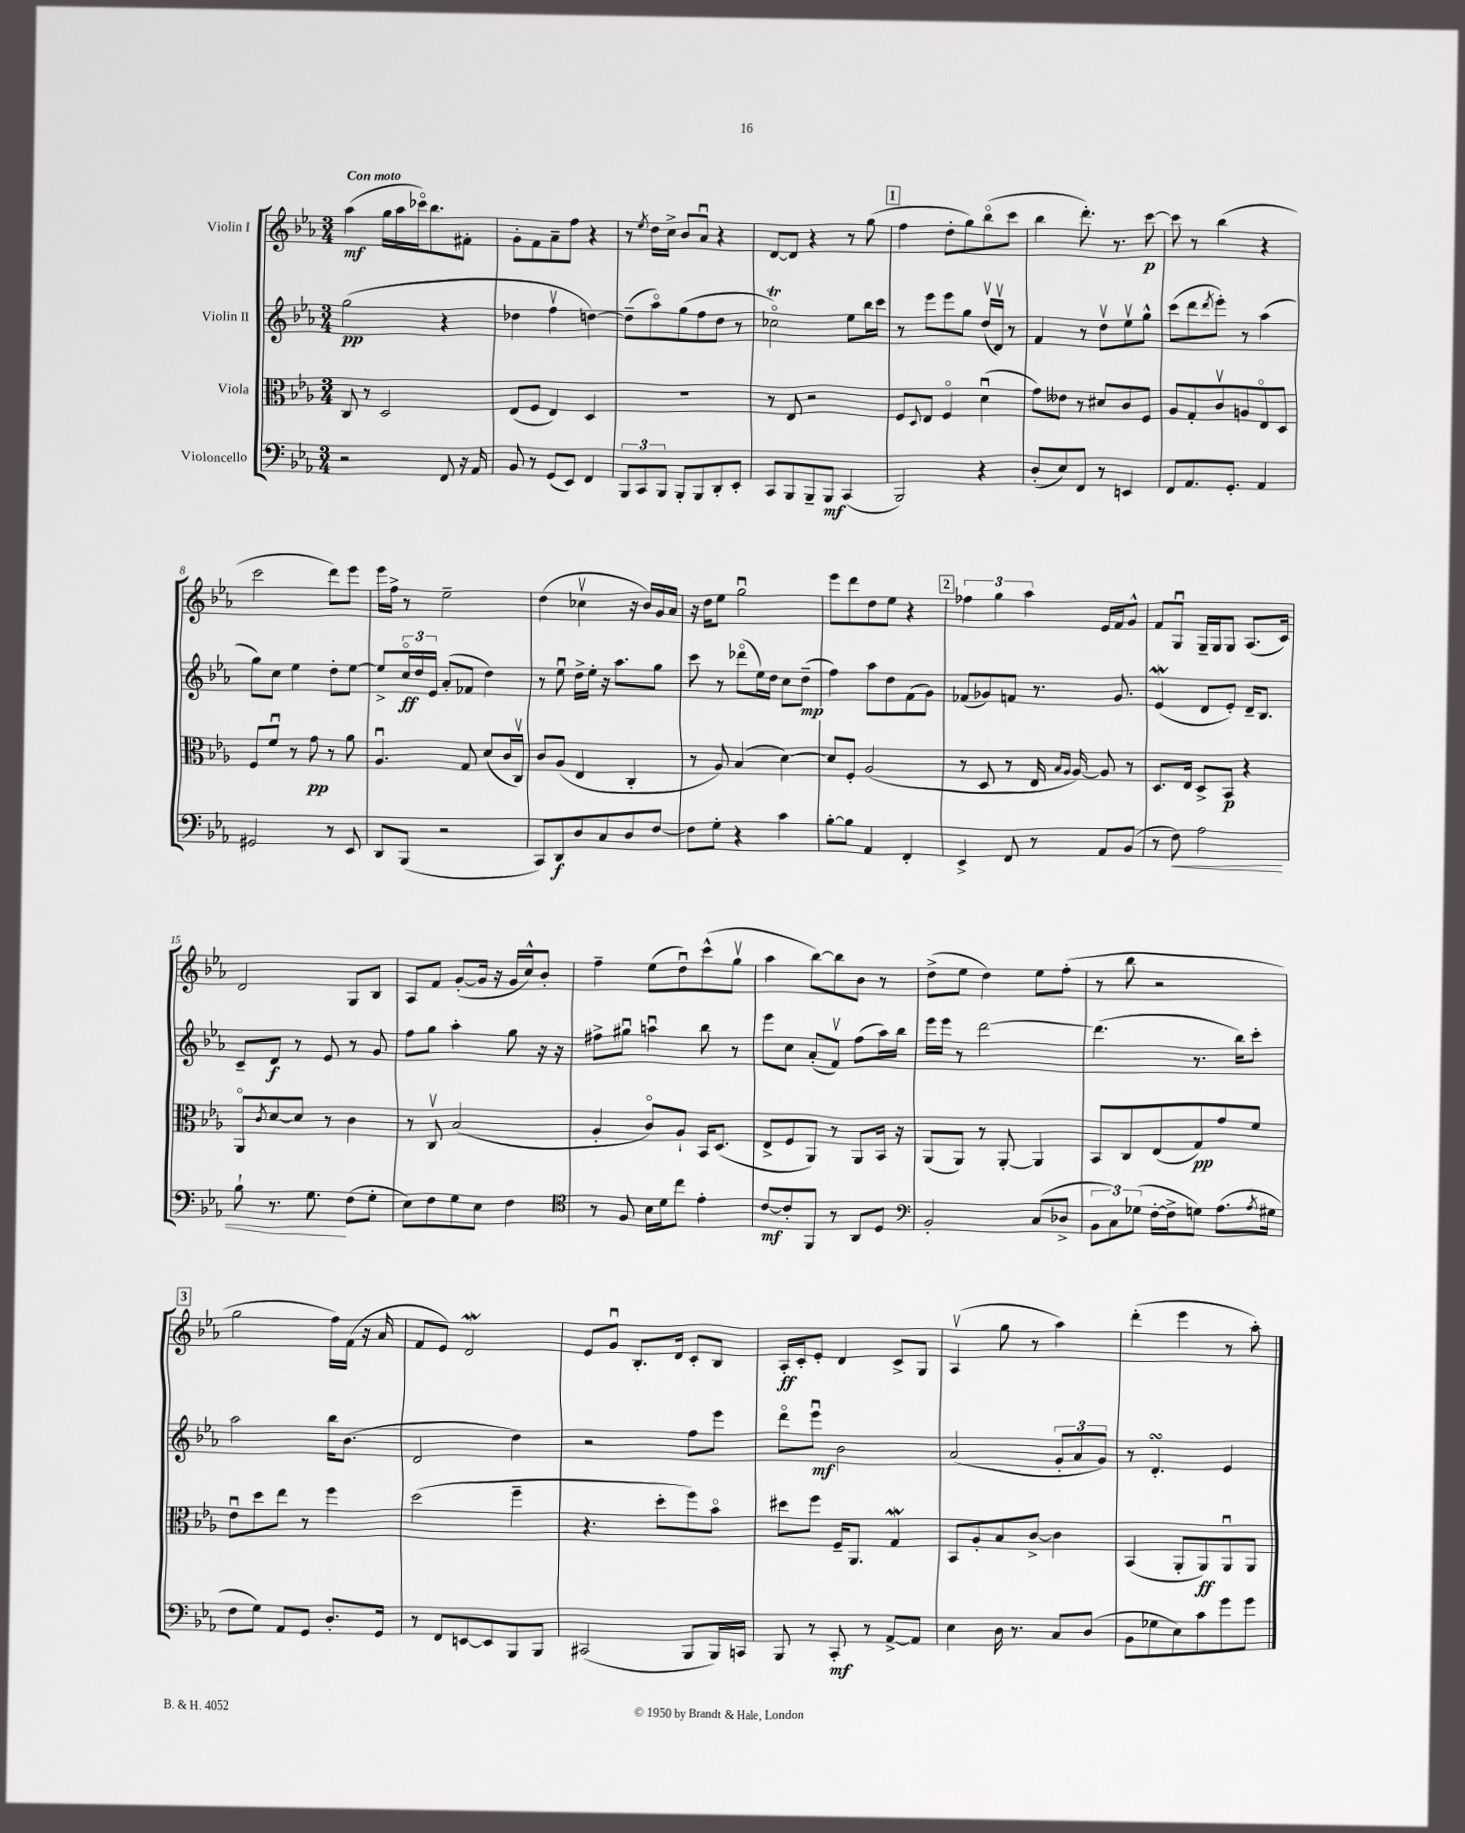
<<
\new StaffGroup <<
\new Staff = "s0" \with { instrumentName = "Violin I" } {
    \clef treble \key ees \major \numericTimeSignature \time 3/4 \tempo "Con moto"
    aes''4\mf( g''16 aes''16 ces'''16\flageolet) bes''8. fis'8-. |
    g'8-. f'8 aes'8-- f''8 r4 |
    r8 \acciaccatura { ees''8 } d''16 c''16-> bes'8 aes'8\downbow r4 |
    d'8~ d'8 r4 r8 g''8( |
    \mark \markup { \box "1" } f''4 d''8-. g''8) bes''8\flageolet( c'''8 |
    bes''4 d'''8.-.) r8. c'''8~\p |
    c'''8 r8 bes''4( r4 |
    c'''2 d'''8) ees'''8 |
    ees'''16 f''16-> r8 ees''2-- |
    d''4( ces''4\upbow r16 bes'16) g'16 aes'16 |
    r16 d''16 ees''8 g''2\downbow |
    ees'''8 d'''8 d''8 ees''8 r4 |
    \mark \markup { \box "2" } \tuplet 3/2 { fes''4 g''4 aes''4 } ees'16 f'16 g'8-^ |
    f'8 g8\downbow g16-- g16 g8 aes8.( c'16) |
    d'2 g8 bes8 |
    aes8 f'8 g'8~-.( g'16 r16 g'16 c''16-^) bes'8-. |
    f''4-- ees''8( d''8\downbow) c'''8-^( g''8\upbow |
    aes''4 bes''8~) bes''8 bes'8 r8 |
    d''8->( ees''8 d''4) ees''8 f''8-.( |
    r8 bes''8 r2 |
    \mark \markup { \box "3" } g''2 f''16) f'16( r16 aes'16 |
    f'8 ees'8) d'2\mordent |
    ees'8 g'8\downbow bes8.-. d'16 c'8-. bes8 |
    aes16-.\ff c'16-. ees'8-. d'4 c'8-> g8 |
    aes4\upbow( g''8 r8 aes''4) |
    d'''4-.( ees'''4 r8 aes''8-.) \bar "|." |
}
\new Staff = "s1" \with { instrumentName = "Violin II" } {
    \clef treble \key ees \major \numericTimeSignature \time 3/4
    g''2\pp( r4 |
    des''4 f''4\upbow d''4~) |
    d''8--( aes''8\flageolet) g''8( f''8 d''8 r8 |
    ces''2\flageolet\trill) ees''8 bes''16 c'''16 |
    \mark \markup { \box "1" } r8 ees'''8 ees'''8 g''8 d''16\upbow( d'16\upbow) r8 |
    f'4 r8 d''8\upbow ees''8\upbow g''8-^ |
    c'''8( d'''8 \acciaccatura { d'''8 } ees'''8-.) r8 aes''4( |
    g''8) c''8 ees''4 d''8-. ees''8~ |
    ees''8-> \tuplet 3/2 { c''16\flageolet\ff d''16 ees'16 } aes'8-.( fes'8 d''4) |
    r8 ees''8\downbow d''16-> ees''16-. r16 aes''8. g''8 |
    c'''8 r8 des'''8\flageolet( ees''16) d''16 c''8 d''8--\mp( |
    f''4) aes''8 d''8 f'8( g'8) |
    \mark \markup { \box "2" } fes'8( ges'8) f'8 r8. ges'8. |
    ees'4\mordent( d'8 ees'8-.) d'16-- bes8. |
    c'8-- d'8\f r8 ees'8 r8 g'8 |
    f''8 g''8 aes''4-. g''8 r16 r16 |
    fis''8-> gis''8\downbow a''4\downbow bes''8 r8 |
    ees'''8 c''8 aes'8-.( f'8\upbow) f''8( aes''16) bes''16 |
    ees'''16 ees'''16 r8 d'''2~ |
    d'''4.( r8. bes''16) c'''8-. |
    \mark \markup { \box "3" } aes''2 bes''16 bes'8.( |
    d'2 d''4) |
    r2 f''8 ees'''8 |
    d'''8\flageolet ees'''8\downbow\mf bes'2 |
    aes'2( \tuplet 3/2 { g'8-. aes'8 g'8) } |
    r8 d'4.-.\turn ees'4 \bar "|." |
}
\new Staff = "s2" \with { instrumentName = "Viola" } {
    \clef alto \key ees \major \numericTimeSignature \time 3/4
    c8 r8 d2 |
    ees8( f8 ees4) d4 |
    R2. |
    r8 ees8 r2 |
    \mark \markup { \box "1" } f8 \appoggiatura { d8 } ees8 f4\flageolet d'4\downbow( |
    g'8) eeses'8 r8 dis'8 c'8 f8 |
    aes8 g8-. c'8\upbow a8 ees8\flageolet d8 |
    f8 f'8\downbow r8 g'8\pp r8 aes'8 |
    aes4.\downbow g8 d'8( c'16 c16\upbow) |
    c'8 aes8( ees4 c4-. |
    r8 aes8) bes4( d'4~) |
    d'8 f8-. aes2( |
    \mark \markup { \box "2" } r8 d8 r8 ees16 \grace { bes16 aes16 } aes16~) aes8 r8 |
    d8. ees16 d8-> bes,8\p r4 |
    aes,8\flageolet \acciaccatura { c'8 } d'8~ d'8 r8 c'4 |
    r8 c8\upbow bes2( |
    aes4-. c'8\flageolet) aes8-! bes,16 d8.( |
    ees8-> f8 aes,8) r8 aes,8 bes,16 r16 |
    aes,8( aes,8) r8 aes,8~-. aes,4 |
    bes,8 c8 ees8( g8\pp) g'8 f'8 |
    \mark \markup { \box "3" } ees'8\downbow d''8 ees''8 r8 f''4 |
    d''2( f''4-- |
    r4. d''8-. f''8) bes'8\flageolet |
    dis''8 f''8 f16-- aes,8. g4\mordent |
    bes,8 aes8-. bes8 c'8~-> c'4 |
    bes,4( aes,8-. aes,8\ff) aes,8\downbow aes,8 \bar "|." |
}
\new Staff = "s3" \with { instrumentName = "Violoncello" } {
    \clef bass \key ees \major \numericTimeSignature \time 3/4
    r2 f,8 r16 aes,16 |
    bes,8 r8 g,8( ees,8) f,4 |
    \tuplet 3/2 { bes,,8 c,8 bes,,8 } bes,,8-. bes,,8 d,8-. ees,8-. |
    c,8 bes,,8 bes,,8-- bes,,8\mf c,4( |
    \mark \markup { \box "1" } bes,,2) r4 |
    d8-.( ees8) f,8 r8 e,4 |
    f,8 aes,8. g,8.-. aes,4 |
    gis,2 r8 ees,8 |
    d,8 bes,,8( r2 |
    c,8) d,8\f d8 c8 d8 f8~ |
    f8 g8-. r4 c'4 |
    bes8~-. bes8 aes,4 f,4-. |
    \mark \markup { \box "2" } ees,4-> f,8 r8 aes,8 bes,8( |
    r8 f8\<) aes2 |
    bes8-! r8. g8.\! f8( g8-. |
    ees8) f8 g8 ees8 f4 |
    \clef tenor r8 f8 bes16 d'16 c''8 ees'4-. |
    c'8~\mf c'8-. f,8 r8 aes,8 d8 |
    \clef bass bes,2-. c8( des8-> |
    \tuplet 3/2 { bes,8 c8) ges8( } f16~-. f16-> g8) aes8.( \acciaccatura { aes8 } gis16 |
    \mark \markup { \box "3" } f8 g8) aes,8 g,8 d8.-. g,16 |
    r8 f,8 e,8~ e,8 bes,,8 bes,,8 |
    cis,2( bes,,8 bes,,16) c,16 |
    bes,,8 r8 c,8-.\mf r8 aes,8~-> aes,8 |
    ees4 d16 r8. c8 d8( |
    bes,8 ges8 ees8) c'8 g'8 g'8 \bar "|." |
}
>>
>>
